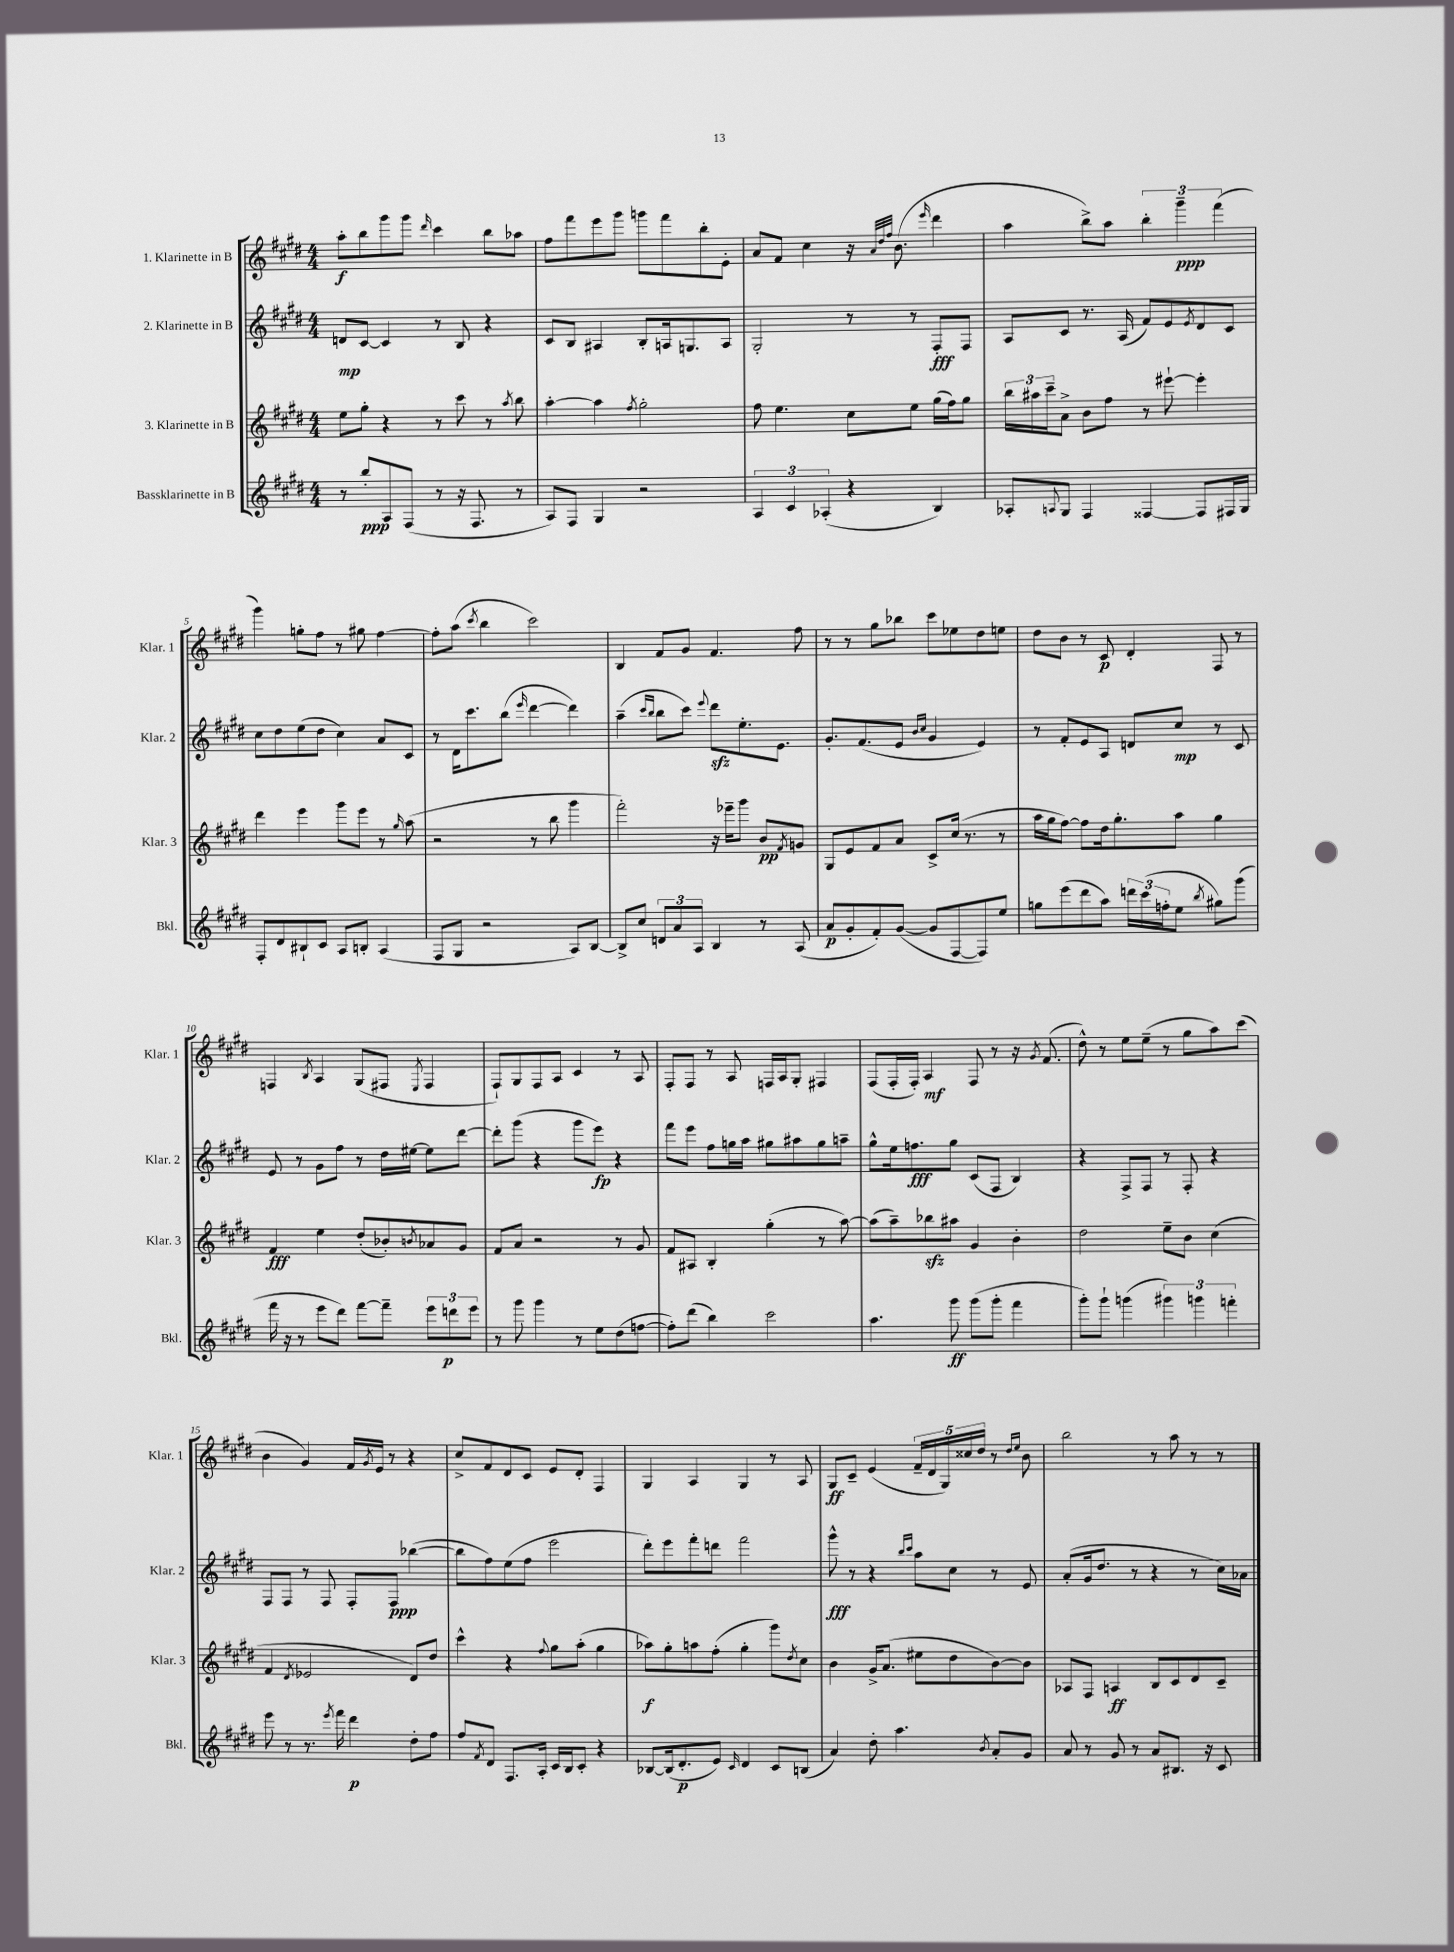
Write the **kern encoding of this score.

**kern	**kern	**kern	**kern
*staff4	*staff3	*staff2	*staff1
*clefG2	*clefG2	*clefG2	*clefG2
*k[f#c#g#d#]	*k[f#c#g#d#]	*k[f#c#g#d#]	*k[f#c#g#d#]
*M4/4	*M4/4	*M4/4	*M4/4
8r	8ee	8d	8aa'
8bb'	8gg#'	[8c#	8bb
8A	4r	4c#]	8ggg#
(8F#	.	.	8ggg#
.	.	.	16qqddd#
8r	8r	8r	4ccc#
16r	8ccc#	8B	.
8.F#	.	.	.
.	8r	4r	8bb
.	8qaa	.	.
8r	8bb	.	8aa-
=	=	=	=
8A)	[4aa'	8c#	8ff#
8F#	.	8B	8fff#
4G#	4aa]	4A#	8eee
.	.	.	8ggg#
.	8qff#	.	.
2r	2gg#'	8B'	8ggg
.	.	16A	8fff#
.	.	8.G	.
.	.	.	8bb'
.	.	8A	8e'
=	=	=	=
6A	8ff#	2G#'	8a
.	4.ee	.	8f#
6c#	.	.	.
.	.	.	4cc#
(6A-'	.	.	.
4r	8cc#	8r	16r
.	.	.	32qqa
.	.	.	32qqdd#
.	.	.	32qqff#
.	.	.	(8.b
.	8ee	8r	.
.	.	.	16qqeee
4B)	(16gg#	8F#'	4ddd#
.	16ff#)	.	.
.	8gg#	8F#	.
=	=	=	=
8A-'	24bb	8A	4aa
.	24aa#	.	.
.	24ccc#~	.	.
8qqA	.	.	.
8G#	8a^	8c#	.
4F#	8b	8.r	8bb^)
.	8ff#	.	8aa
.	.	(16A	.
[4F##	8r	8f#)	6bb'
.	[8eee#`	8e	.
.	.	.	6ggg#~
.	.	8qe	.
8F##]	4eee#']	8d#	.
.	.	.	(6fff#
16F#	.	8c#	.
16G#	.	.	.
=	=	=	=
8F#'	4ddd#	8cc#	4ggg#)
8d#	.	8dd#	.
8B#`	4eee	(8ee	8gg'
8c#	.	8dd#	8ff#
8A	8ggg#	4cc#)	8r
8B'	8eee	.	8gg#
(4A	8r	8a	[4ff#
.	16qqgg#	.	.
.	(8aa	8c#	.
=	=	=	=
8F#	2r	8r	8ff#']
8G#	.	16d#	(8aa
.	.	8.ccc#	.
.	.	.	8qccc#
2r	.	.	4bb
.	.	(8bb	.
.	.	16qqeee	.
.	8r	[4ddd#	2ccc#)
.	8bb	.	.
8A)	4ggg#	4ddd#])	.
[8B	.	.	.
=	=	=	=
8B^]	2fff#')	(4aa~	4B
8cc#	.	.	.
.	.	16qqccc#	.
.	.	16qqbb	.
12d	.	8bb	8f#
12a	.	.	.
.	.	8ccc#)	8g#
12A	.	.	.
.	.	8qqeee	.
4B	16r	8ddd#	4.f#
.	16eee-~	.	.
.	8ggg#	8.ee'	.
8r	8b	.	.
.	.	8.e	.
.	8qf#	.	.
(8A	8g	.	8ff#
=	=	=	=
8a	8G#	8.g#'	8r
8g#'	8e	.	8r
.	.	(8.f#	.
8f#')	8f#	.	8gg#
([8g#	8a	8e	8bb-
.	.	16qqb	.
.	.	16qqcc#	.
8g#]	8c#^	4g#	8ccc#
[8F#	(16cc#	.	8ee-
.	8.r	.	.
8F#])	.	4e)	8dd#
8ee	8r	.	8ee
=	=	=	=
8gg	16aa	8r	8dd#
.	16gg#	.	.
(8eee	[8ff#)	8f#'	8b
8ddd#	8ff#]	8e	8r
8aa)	16dd#	8A	8c#
.	8.gg#'	.	.
24ddd	.	8d	4d#'
(24ccc#	.	.	.
24ff'	.	.	.
8ee	8aa	8cc#	.
8qbb	.	.	.
8gg#)	4gg#	8r	8F#
(8ggg#	.	8c#	8r
=	=	=	=
16fff#	4f#	8e	4F
16r	.	.	.
8r	.	8r	.
.	.	.	8qB
8eee	4ee	8g#	4A
8ddd#)	.	8ff#	.
[8fff#	(8dd#'	8r	(8G#
8fff#~]	8b-')	16dd#	8F#
.	.	[16ee#	.
.	8qb	.	8qE
12eee	8a-	8ee#]	4F#
12ddd	.	.	.
.	8g#	[8ddd#	.
12eee	.	.	.
=	=	=	=
8r	8f#	8ddd#']	8F#`)
8ggg#	8a	(8ggg#	8G#
4ggg#	2r	4r	8F#
.	.	.	8A
8r	.	8ggg#	4c#
8ee	.	8eee)	.
(8dd#	8r	4r	8r
[8ff	8g#	.	8A
=	=	=	=
8ff'])	8f#	8fff#	8F#'
(8ddd#	8A#	8eee	8F#
4bb)	4B'	8ff#	8r
.	.	16gg	8A
.	.	16aa	.
2ccc#	(4gg#'	8gg#	16F
.	.	.	16A
.	.	8aa#	8G#'
.	8r	8gg#	4F#
.	[8aa)	8aa~	.
=	=	=	=
4.aa	(8aa]	8gg#^^	(8F#
.	8aa~)	16ee	16F#'
.	.	8.ff	16F#')
.	8bb-	.	4A
8ggg#	8aa#	8gg#	.
(8ggg#	4g#	(8c#	8F#
8ggg#'	.	8F#	8r
4fff#	4b'	4B)	16r
.	.	.	8qg#
.	.	.	(8.f#
=	=	=	=
8ggg#')	2dd#	4r	8dd#^^)
8ggg#`	.	.	8r
(4ggg	.	8F#^	8ee
.	.	8F#	(8ee~
6ggg#)	8ee~	8r	8r
.	8b	8F#'	8gg#
6ggg	.	.	.
.	(4cc#	4r	8aa)
6fff'	.	.	.
.	.	.	(8ccc#
=	=	=	=
8eee	4f#	8F#	4b
8r	.	8F#	.
.	8qd#	.	.
8.r	2e-	8r	4g#)
.	.	8F#	.
8qeee	.	.	.
16fff#	.	.	.
4ddd#	.	8F#'	16f#
.	.	.	8qg#
.	.	.	16e
.	.	8F#	8r
8dd#'	8d#)	([4bb-	4r
8ff#	8dd#	.	.
=	=	=	=
8ff#	4ccc#^^	8bb-]	8cc#^
8qf#	.	.	.
8d#	.	8ff#)	8f#
8.F#	4r	(8ee	8d#
.	.	8ff#	8c#
16A'	.	.	.
.	8qqff#	.	.
16c#	8gg#	2eee	8e
16B	.	.	.
8c#'	(8aa'	.	8d#'
4r	4gg#	.	4F#
=	=	=	=
[8B-	8aa-)	8ddd#')	4G#
(16B-]	8gg#'	8eee	.
8.d#'	.	.	.
.	8aa	8fff#'	4A
8e)	(8ff#'	8ddd	.
16qqc#	.	.	.
4d#	4gg#'	2fff#	4G#
8c#	8ggg#)	.	8r
.	8qdd#	.	.
(8B	8cc#	.	8A
=	=	=	=
4a)	4b	8ggg#^^	8G#
.	.	8r	8c#~
8dd#'	16g#^	4r	(4e
.	(8.a	.	.
4.aa	.	.	.
.	.	16qqbb	.
.	.	16qqccc#	.
.	8ee#	8aa	20f#~
.	.	.	20d#
.	.	.	20G#)
.	8dd#	8cc#	.
.	.	.	20cc##
.	.	.	20dd#
8qb	.	.	.
8a'	[8b)	8r	8r
.	.	.	16qqdd#
.	.	.	16qqee
8g#	8b]	8e	8b
=	=	=	=
8a	8A-	(8a'	2bb
8r	8F#	16g#	.
.	.	8.dd#	.
8g#	4A	.	.
8r	.	8r	.
8a	8B	4r	8r
8.B#	8c#	.	8aa
.	8d#	8r	8r
16r	.	.	.
8c#	8c#~	16cc#)	8r
.	.	16a-	.
==	==	==	==
*-	*-	*-	*-
